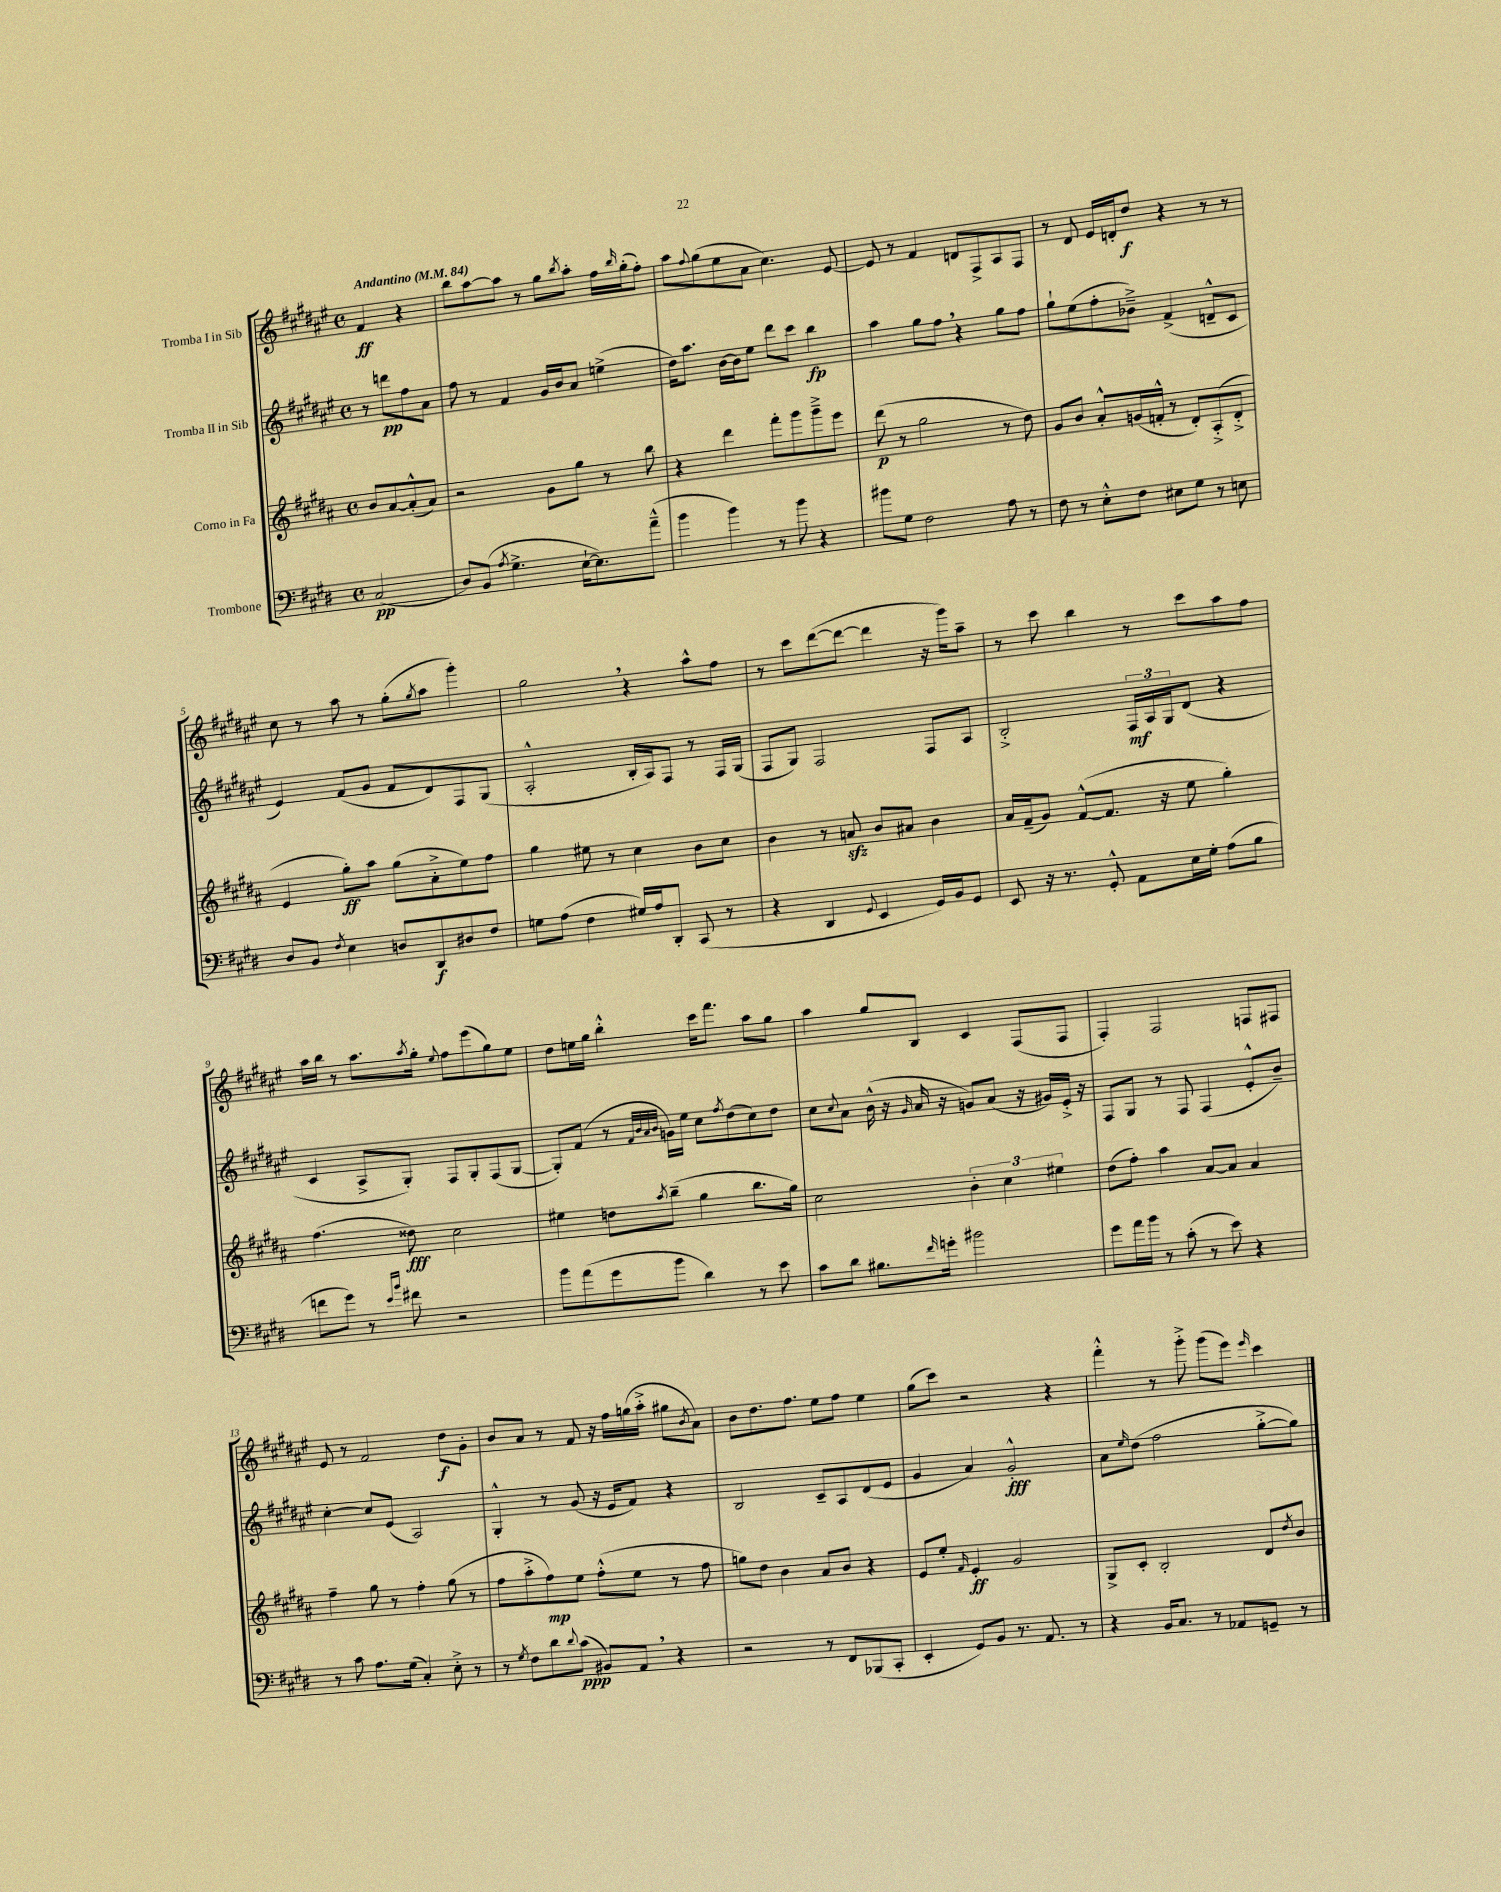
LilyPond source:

<<
\new StaffGroup <<
\new Staff = "s0" \with { instrumentName = "Tromba I in Sib" } {
    \clef treble \key fis \major \defaultTimeSignature \time 4/4 \partial 2 \tempo "Andantino" 4 = 84
    fis'4\ff r4 |
    b''8 ais''8~ ais''8 r8 gis''8 \acciaccatura { b''8 } ais''8-. fis''16 \grace { b''16 } gis''16-.( fis''8-.) |
    ais''8 \appoggiatura { fis''8 } gis''8( eis''8 ais'8 cis''4.) eis'8~ |
    eis'8 r8 fis'4 d'8 fis8-> ais8 fis8 |
    r8 dis'8 eis'16 d'16-. dis''8\f r4 r8 r8 |
    cis''8 r8 ais''8 r8 gis''8-.( \acciaccatura { gis''8 } ais''8 gis'''4-.) |
    gis''2 \breathe r4 ais''8-^ fis''8 |
    r8 cis'''8 dis'''8~( dis'''8~ dis'''4 r16 gis'''16) ais''8-- |
    r8 cis'''8 b''4 r8 cis'''8 ais''8 fis''8 |
    ais''16 b''16 r8 ais''8. \acciaccatura { ais''8 } gis''16-. \appoggiatura { eis''8 } fis''8 eis'''8( gis''8) eis''8 |
    dis''8 e''16 gis''16 b''4-.-^ cis'''16 fis'''8. ais''8 gis''8 |
    ais''4 gis''8 b8 cis'4 fis8( fis8 |
    fis4-.) fis2 f8 fis8 |
    eis'8 r8 fis'2 dis''8\f gis'8-. |
    b'8 ais'8 r8 fis'8 r16 fis''16 g''16( ais''16-.-> gis''8 \acciaccatura { b'8 } ais'8) |
    b'8 dis''8. fis''8. eis''8 fis''8 eis''4 |
    gis''8( cis'''8) r2 r4 |
    fis'''4-.-^ r8 gis'''8-.-> gis'''8( eis'''8) \grace { eis'''16 } cis'''4 \bar "|." |
}
\new Staff = "s1" \with { instrumentName = "Tromba II in Sib" } {
    \clef treble \key fis \major \defaultTimeSignature \time 4/4 \partial 2
    r8 d'''8\pp fis''8 ais'8 |
    fis''8 r8 fis'4 gis'16 b'16 ais'8 e''4->( |
    dis''16) ais''8. b'16~ b'16 eis''8 dis'''8 cis'''8 b''4\fp |
    ais''4 gis''8 fis''8 \breathe r4 gis''8 fis''8 |
    gis''8-! eis''8( fis''8-. bes'8--->) fis'4->( d'8---^ cis'8 |
    eis'4) fis'8( gis'8 fis'8 dis'8) fis8 gis8( |
    ais2-.-^ b16-. ais16) fis8 r8 fis16 gis16( |
    fis8 gis8) fis2 fis8 ais8 |
    b2-.-> \tuplet 3/2 { fis16\mf ais16 gis16 } dis'8( r4 |
    cis'4 ais8-> gis8-.) fis8 gis8-. fis8( gis8~ |
    gis8-.) fis'8( r8 \grace { fis'32 b'32 ais'32 b'32 } g'16) eis''16 cis''8 \acciaccatura { fis''8 } dis''8( cis''8) dis''8 |
    cis''8 \appoggiatura { cis''8 } ais'8 b'16-^( r16 \grace { gis'16 } ais'16 r16 g'8) ais'8( r16 gis'16) eis'16-.-> r16 |
    fis8 gis8 r8 fis8 fis4( eis'8-.-^ b'8--) |
    cis''4~-. cis''8 eis'8( ais2) |
    gis4-.-^ r8 gis'8( r16 eis'16 fis'8) r4 |
    b2 cis'8-- ais8 dis'8( eis'8 |
    gis'4 ais'4) gis'2-.-^\fff |
    ais'8 \grace { eis''16 } dis''8( fis''2 gis''8~-.-> gis''8) \bar "|." |
}
\new Staff = "s2" \with { instrumentName = "Corno in Fa" } {
    \clef treble \key b \major \defaultTimeSignature \time 4/4 \partial 2
    b'8 ais'8~ ais'8-.-^( ais'8) |
    r2 gis'8 gis''8 r8 b''8 |
    r4 dis'''4 fis'''8-. gis'''8 gis'''8---> e'''8 |
    dis'''8\p( r8 gis''2 r8 dis''8) |
    gis'8 b'8 ais'8-.-^ g'16( f'16-.-^ r8 dis'8-.) ais8-.->( dis'8-.-> |
    e'4 gis''8-.\ff) ais''8 gis''8( ais'8-.-> e''8) fis''8 |
    gis''4 eis''8 r8 cis''4 b'8 cis''8 |
    b'4 r8 a'8\sfz b'8 ais'8 b'4 |
    ais'16 fis'16--( gis'8) fis'8~-^( fis'8. r16 e''8 gis''4-.) |
    fis''4.( disis''8\fff) cis''2 |
    eis''4 d''8 \acciaccatura { ais''8 } b''8--( gis''4 b''8. gis''16) |
    cis''2 \tuplet 3/2 { b'4-. cis''4 eis''4 } |
    dis''8( fis''8-.) ais''4 ais'8~ ais'8 ais'4 |
    fis''4-- gis''8 r8 fis''4-. gis''8( r8 |
    fis''8 ais''8-.-> fis''8\mp) e''8 fis''8-.-^( e''8 r8 fis''8 |
    g''8) dis''8 b'4 ais'8 b'8 r4 |
    e'8 e''8-. \grace { fis'16 } e'4-.\ff gis'2 |
    gis8-> cis'8-. b2-. dis'8 \acciaccatura { dis''8 } b'8 \bar "|." |
}
\new Staff = "s3" \with { instrumentName = "Trombone" } {
    \clef bass \key e \major \defaultTimeSignature \time 4/4 \partial 2
    cis2\pp( |
    dis8) b,8( \acciaccatura { a8 } gis4.-> e16~-! e8.) a'8---^( |
    b'4 b'4) r8 b'8 r4 |
    bis'8 gis8 fis2 a8 r8 |
    fis8 r8 e8-.-^ fis8 eis8 gis8 r8 e8 |
    dis8 b,8 \acciaccatura { fis8 } e4 d8 dis,8\f dis8 fis8 |
    g8 a8( fis4 gis16) a16 dis,8-. cis,8( r8 |
    r4 dis,4 \appoggiatura { gis,8 } e,4 gis,16) b,16 gis,8 |
    e,8 r16 r8. gis,8-.-^ a,8 e16 gis16-. a8( b8 |
    f'8 gis'8) r8 \grace { e'16 b'16 } fis'8 r2 |
    b'8 a'8( gis'8 b'8 dis'4) r8 e'8 |
    cis'8 dis'8 bis8. \grace { fis'16 } g'16-. bis'2 |
    gis'8 a'16 b'16 r8 cis'8-.( r8 e'8) r4 |
    r8 cis'8 a8. gis16( cis4-.) e8-.-> r8 |
    r8 \acciaccatura { gis8 } fis8 dis'8 \appoggiatura { dis'8 } cis'8\ppp( bis,8) a,8 \breathe r4 |
    r2 r8 fis,8 bes,,8( cis,8-. |
    e,4-. gis,8) b,8 r8. a,8. r8 |
    r4 b,16 cis8. r8 aes,8 g,8-- r8 \bar "|." |
}
>>
>>
